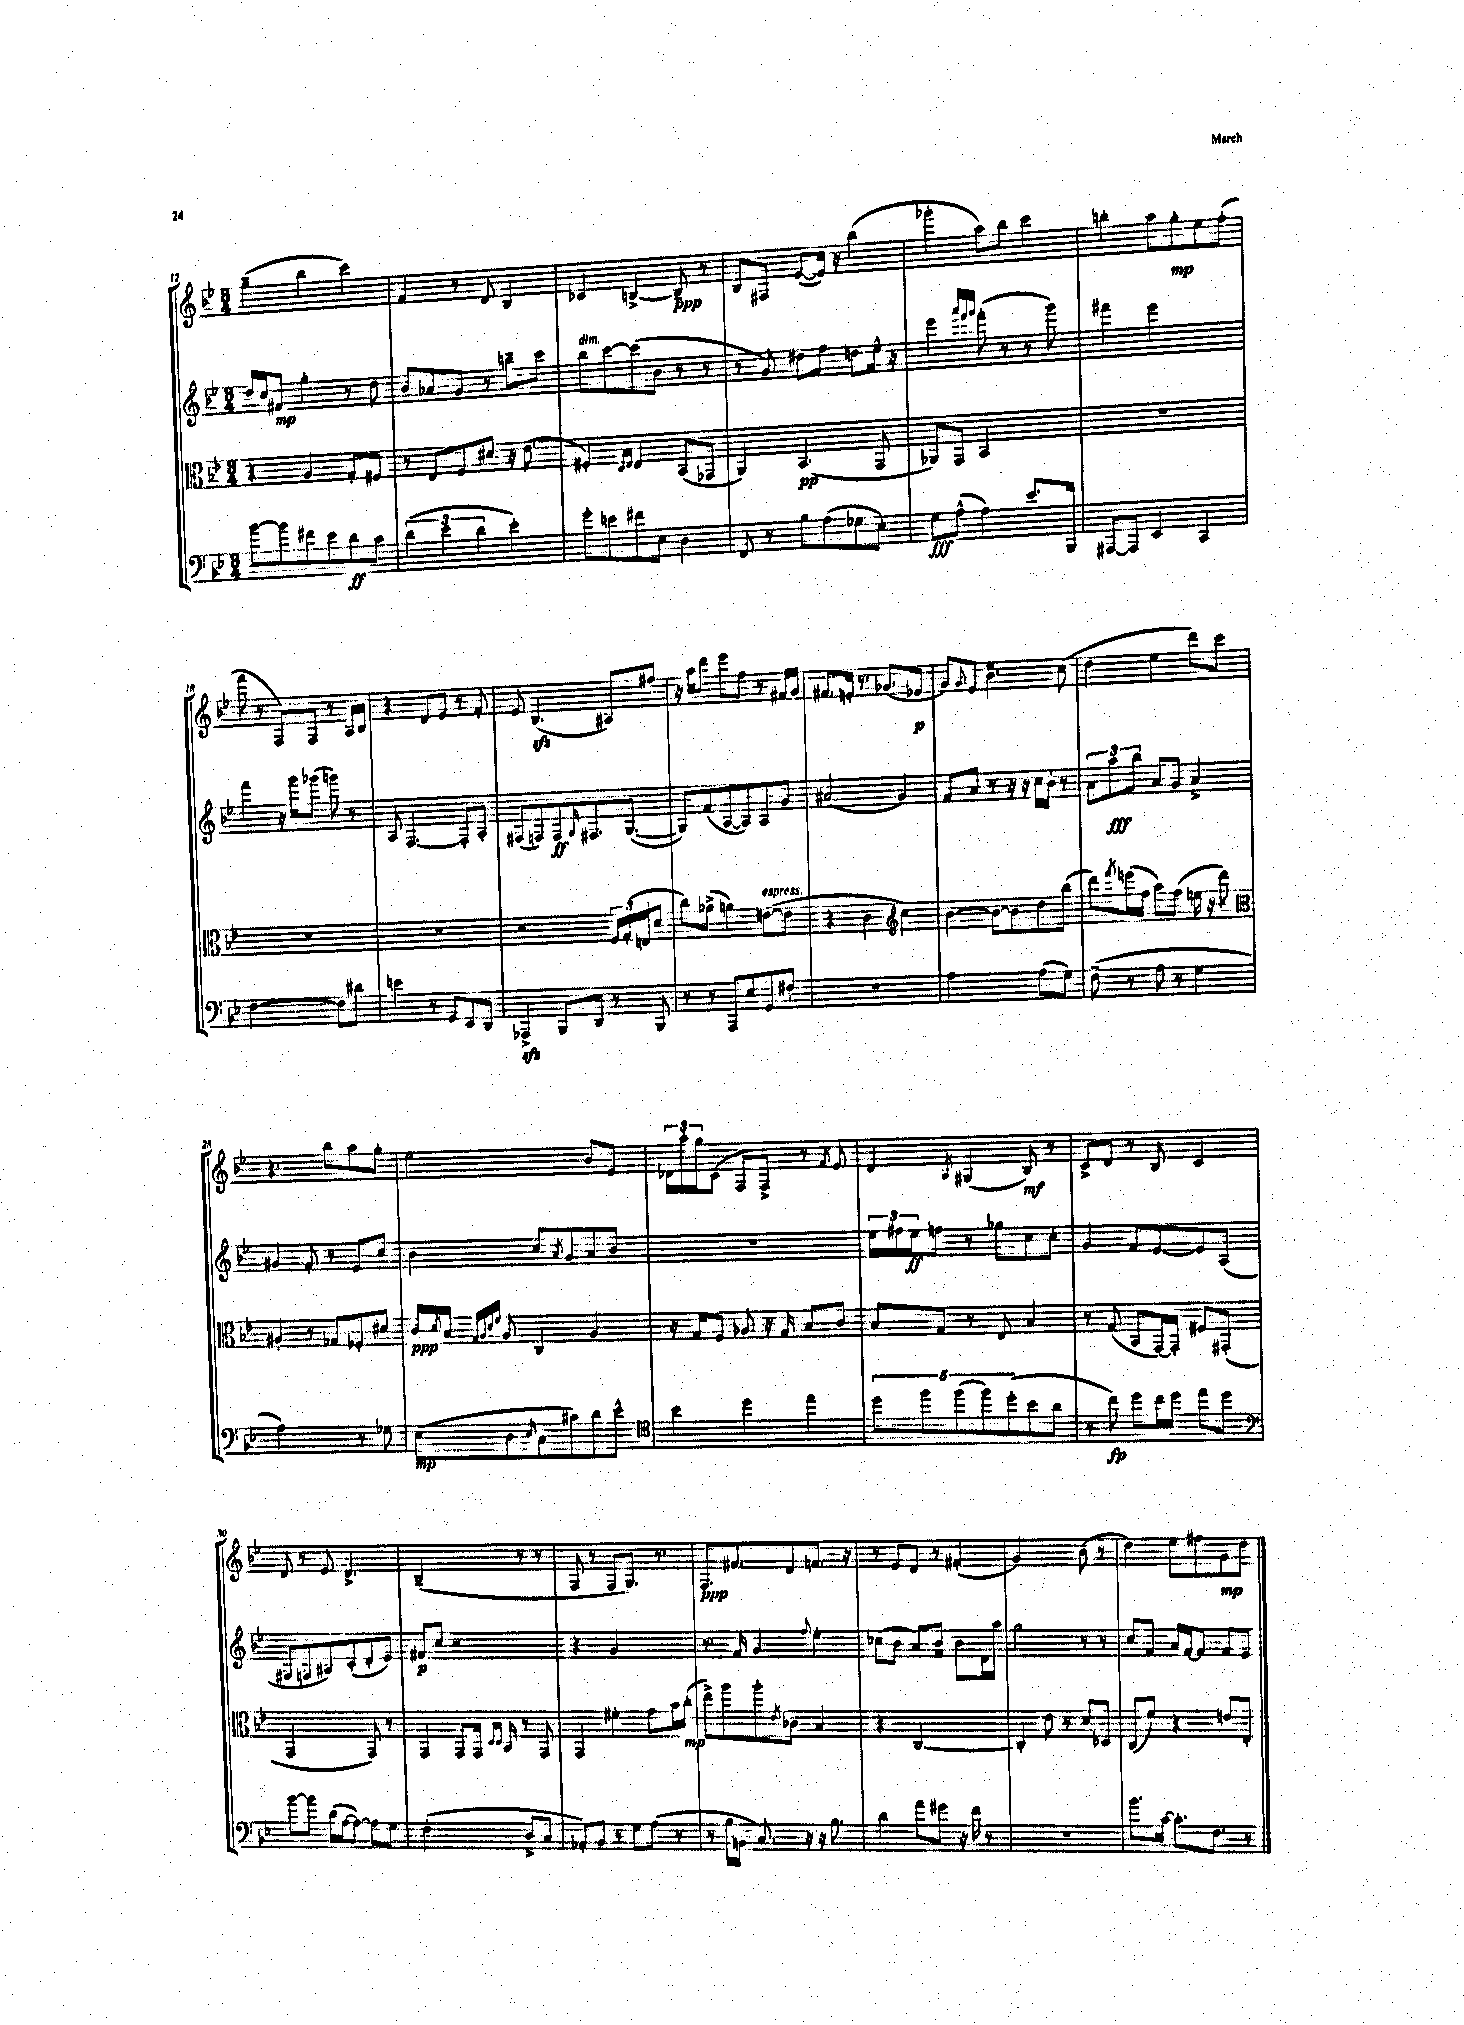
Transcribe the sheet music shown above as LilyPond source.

<<
\new StaffGroup <<
\new Staff = "s0" {
    \clef treble \key bes \major \numericTimeSignature \time 3/4
    g''4--( bes''4 c'''4) |
    f'4 r8 d'8 bes4 |
    ces'4 b4~-> b8--\ppp r8 |
    bes8 fis8 ees'8~( ees'16) r16 bes''4( |
    ges'''4-. a''8) bes''8 c'''4 |
    b''4-. a''8 g''8-.\mp ees''8 f''8-.( |
    f'''8 r8 f8) f8 r8 a16 bes16 |
    r4 d'8 ees'8 r8 f'8-. |
    ees'8 bes4.\sfz( ais8) fis''8 |
    r16 a''16 d'''8 ees'''8 f''8 r8 fis'16 g'16 |
    fis'8. e'16-. r8. ges'8.( ees'8\p |
    g'8) \appoggiatura { g'8 } ees'8 bes'4.-- c''8( |
    d''4 ees''4 d'''8) c'''8 |
    r4. bes''8 a''8 g''8-. |
    ees''2 bes'8 ees'8 |
    \tuplet 3/2 { des'16 a''16-. g''16 } c'8( f8 f8->) r8 \acciaccatura { f'8 } ees'8 |
    d'4 \acciaccatura { a8 } gis4( bes8\mf) r8 |
    c'8-> d'8 r8 bes8 c'4 |
    d'8 r8 ees'8 d'4.-> |
    bes2--( r8 r8 |
    f8 r8 f8 g8.) r8. |
    f8.\ppp fis'8. d'8 f'8. r16 |
    r8 ees'8 d'8 r8 fis'4-.( |
    g'2) bes'8( r8 |
    d''4) ees''8 fis''8 g'8\mp d''8 \bar "|." |
}
\new Staff = "s1" {
    \clef treble \key bes \major \numericTimeSignature \time 3/4
    d''16 c''16 fis'8\mp g''4-. r8 d''8 |
    bes'8 aes'8 g'8 r8 b''8-- c'''8 |
    bes''8^\markup { \italic "dim." } c'''8~ c'''8( bes'8 r8 r8 |
    r8 g'8) dis''8 f''8 d''8 ees''16-^ r16 |
    ees'''4 \grace { a'''32 f'''32 g'''32 } f'''8-.( r8 r8 g'''8) |
    fis'''4 ees'''2 |
    f'''4 r16 g'''16 ges'''8( g'''8) r8 |
    a8 f4.~ f8-. a8-. |
    fis8( f8) f8\ff \grace { g16 } fis8. g8.~( |
    g8) f'8( a8~ a8) a8 g'8 |
    ais'2( g'4) |
    f'8 a'8 r8 r16 r16 c''16 bes'16-. r8 |
    \tuplet 3/2 { a'8 a''8\fff bes''8 } a'8 g'8 a'4-> |
    gis'4 f'8-. r8 ees'8 c''8 |
    bes'4 c''8 \acciaccatura { a'8 } g'8 a'8 bes'8 |
    R2. |
    \tuplet 3/2 { ees''16 fis''16 ees''16\ff } f''8 r8 ges''8 c''8 c''8-. |
    g'4 f'8 ees'8~ ees'8 a8( |
    fis8 f8 ais8) c'8-.( d'8-. ees'8) |
    fis'8\p c''8 r2 |
    r4 g'2 |
    r8. f'16 g'4 \appoggiatura { f''8 } ees''4-. |
    ces''8( bes'8 a'8) bes'8-- bes'8 d'16 a''16 |
    g''2 r8 r8 |
    c''8 f'8 a'16 f'16~ f'8 f'8 ees'8 \bar "|." |
}
\new Staff = "s2" {
    \clef alto \key bes \major \numericTimeSignature \time 3/4
    r4 a4 g8-. fis8 |
    r8 ees8 f8 dis'8 r16 ees'8.( |
    fis4-.) \grace { d16 ees16 } ees4 bes,8( ges,8 |
    a,4) bes,4.\pp( g,8 |
    aes,8) g,8 bes,2 |
    R2. |
    R2. |
    R2. |
    r2 \tuplet 3/2 { f16 g16-.( e16 } d'8 |
    c''8) aes'8->( a'4) e'8~^\markup { \italic "espress." }( e'8 |
    r4 c'4 \clef treble c''4) |
    bes'4~ bes'8~ bes'8 d''8 bes''8( |
    d'''8) \acciaccatura { f'''8 } e'''16( f''16 a''8) f''8( e''16 r16 d'''8) |
    \clef alto ais4-. r8 ges8 fes8-. dis'8 |
    c'16\ppp \acciaccatura { d'8 } bes16 \grace { g32 a32 d'32 f'32 } a8 c4 a4 |
    r16 g16 f8 aes8 r16 g16 bes8 c'8 |
    bes8 g8 r8 ees8 bes4 |
    r8 g8( bes,8 g,16~) g,16-. fis8 gis,8-.( |
    g,2 g,8) r8 |
    g,4 g,8 g,16 \grace { d16 d16 } bes,16 r8 g,8 |
    g,4 fis'4-. g'8 bes'16 c''16-.\mp( |
    ees''8->) a''8 a''8-. \acciaccatura { ees'8 } ces'8 bes4 |
    r4 c2~ |
    c4-. ees'8 r8 d'8 des8 |
    c8( f'8) r4 e'8 ees8-. \bar "|." |
}
\new Staff = "s3" {
    \clef bass \key bes \major \numericTimeSignature \time 3/4
    bes'8~ bes'8 fis'8 ees'8 d'8\ff c'8 |
    \tuplet 3/2 { d'4( ees'4 d'4 } ees'4-.) |
    g'8-. e'8 fis'8 ees8 d4 |
    f,8 r8 bes8 a8( ges8 ees8-.) |
    g8\fff a8-^( a4) ees'8. bes,,16 |
    ais,,8~ ais,,8 ees,4 c,4 |
    f2~ f8 dis'8 |
    e'4 r8 g,8 ees,8 d,8 |
    aes,,4->\sfz bes,,8 d,8 r8 bes,,8 |
    r8 r8 a,,8 ees8 g,8 fis8-. |
    R2. |
    a2 a8( g8) |
    f8--( r8 a8 r8 g4 |
    a2) r8 ges8 |
    ees8\mp( d8 \grace { ees16 } c8 cis'8) d'8 ees'8-^ |
    \clef tenor bes'4 d''4 ees''4 |
    \tuplet 5/4 { d''8 f''8 f''8( f''8) d''8-.( } bes'8 a'8 |
    r8 c''8\fp) d''8 c''16 d''16 ees''8 d''8 |
    \clef bass bes'8~ bes'8 d'16( a16~ a8~) a8 g8 |
    f2-.( d8-> c8 |
    aes,8-.) bes,8 r8 g8 a8( r8 |
    r8 bes16 b,16 c8.) r16 r16 bes8. |
    d'4 a'8 gis'8 r16 f'16 r8 |
    R2. |
    bes'8. c'16~ c'8.-. f8. r8 \bar "|." |
}
>>
>>
\layout { \context { \Score currentBarNumber = #12 } }
